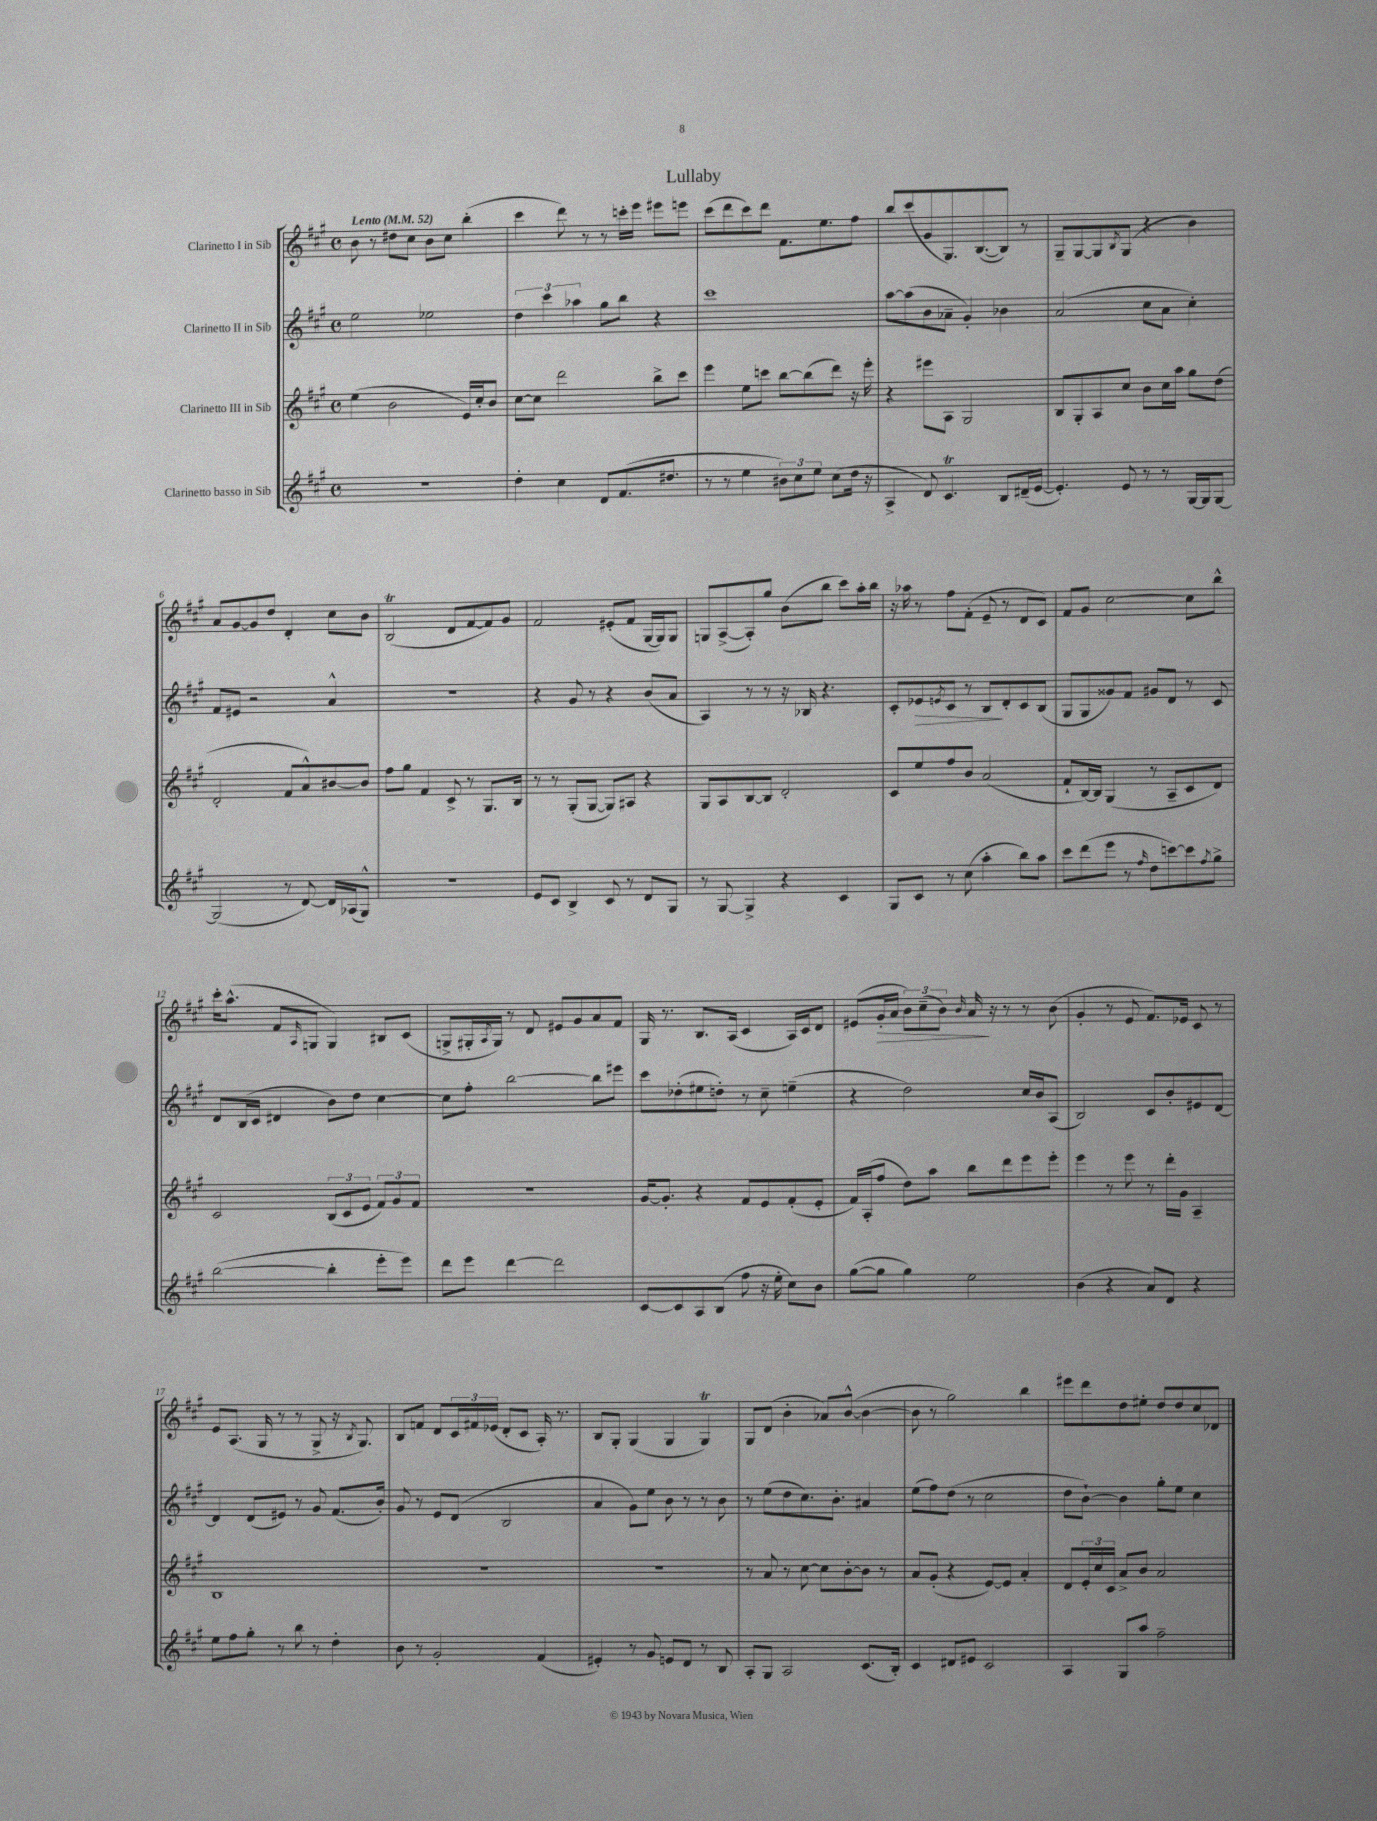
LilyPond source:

\header { title = "Lullaby" }
<<
\new StaffGroup <<
\new Staff = "s0" \with { instrumentName = "Clarinetto I in Sib" } {
    \clef treble \key a \major \defaultTimeSignature \time 4/4 \tempo "Lento" 4 = 52
    b'8 r8 dis''8 cis''8 b'8 cis''8 b''4-.( |
    cis'''4 d'''8) r8 r8 c'''16-. e'''16 eis'''8 e'''8 |
    cis'''8( d'''8 cis'''8) d'''8 fis'8. e''8. fis''8 |
    b''8 cis'''8( gis'8 gis8.) b8.~( b8) r8 |
    gis8-- gis8~ gis8 \acciaccatura { b8 } gis8( r4 b'4) |
    a'8 gis'8~ gis'8 d''8 d'4-. cis''8 b'8 |
    b2\trill( d'8 fis'8~ fis'8) gis'8 |
    fis'2 eis'8-.( fis'8 gis16~ gis16) gis8 |
    g8 a8~->( a8-.) gis''8 b'8( b''8 cis'''8) a''16-. b''16 |
    r16 aes''16 r8 fis''8 fis'8-.( e'8-- r8 d'8 cis'8) |
    fis'8 gis'8 cis''2~ cis''8 b''8-^ |
    cis'''16-. a''8.-^( fis'8 \grace { a16 } g8 g4) bis8 cis'8( |
    g8-> gis16-. \acciaccatura { a8 } gis16) r8 d'8 eis'8 gis'8 a'8 fis'8 |
    gis16 r8. b8. a16( cis'4 a16) cis'16 d'8 |
    eis'8( gis'16-.\> a'16 \tuplet 3/2 { b'8) cis''8--( b'8) } \grace { b'16 } a'16\! r16 r8 r8 b'8( |
    gis'4-. r8 e'8 fis'8.) ees'16 cis'8 r8 |
    e'8 a8.( gis16 r8 r8 gis8-> r16 \acciaccatura { b8 } gis8.) |
    b8 f'8 d'8 \tuplet 3/2 { cis'16 fis'16 ees'16( } d'8-. cis'8 a16-.) r8. |
    b8 gis8-. gis4( gis4 gis4\trill) |
    gis8 d'8( b'4-. aes'8) b'8~-^( b'4~ |
    b'8 r8 gis''2) b''4 |
    eis'''8 d'''8 d''8 eis''8-. d''8 d''8 cis''8 des'8 \bar "|." |
}
\new Staff = "s1" \with { instrumentName = "Clarinetto II in Sib" } {
    \clef treble \key a \major \defaultTimeSignature \time 4/4
    e''2 ees''2 |
    \tuplet 3/2 { d''4 cis'''4 aes''4 } gis''8 b''8 r4 |
    cis'''1 |
    a''8~ a''8( b'8 aes'8-- gis'4-.) bes'4 |
    a'2( cis''8 a'8 cis''4-.) |
    fis'8 eis'8 r2 a'4-^ |
    R1 |
    r4 gis'8 r8 r4 b'8( a'8 |
    a4) r8 r8 r16 bes16 r4. |
    cis'8-. ees'8\> \acciaccatura { e'8 } cis'8 r8 b8\! d'8-. cis'8 b8( |
    gis8 gis8 gisis'8) fis'8 gis'8 d'8 r8 cis'8 |
    d'8 b16( cis'16 dis'4 b'8) d''8 cis''4~ |
    cis''8 fis''8-. b''2~ b''8 eis'''8 |
    cis'''8 des''8-.( eis''8 d''8-.) r8 cis''8-- e''4--( |
    r4 d''2) cis''16 b'16 a8( |
    b2) cis'8 b'8-. eis'8 d'8~ |
    d'4 d'8( eis'8) r8 gis'8 fis'8.( b'16-.) |
    gis'8 r8 e'8 d'8( b2 |
    a'4 gis'8) e''8 b'8 r8 r8 b'8 |
    r8 e''8( d''8 cis''8.) b'8.-. ais'4 |
    e''8( fis''8) d''8( r8 cis''2 |
    d''8 b'8~-!) b'4 gis''8-. e''8 cis''4 \bar "|." |
}
\new Staff = "s2" \with { instrumentName = "Clarinetto III in Sib" } {
    \clef treble \key a \major \defaultTimeSignature \time 4/4
    e''4( b'2 e'16) cis''16-. b'8 |
    cis''8~ cis''8 d'''2 b''8-> cis'''8 |
    e'''4 e''8 c'''8 b''8~ b''8( d'''8) r16 e'''16-. |
    r4 eis'''8 a8 gis2 |
    b8 gis8-. a8 cis''8 b'8 cis''16 a''16 gis''8 d''8( |
    d'2-. fis'8 a'8-^) bis'8~ bis'8 |
    fis''8 gis''8 fis'4 cis'8-> r8 gis8. b16 |
    r8 r8 gis8-.( gis8~ gis8) ais8 r4 |
    gis8 a8 b8~ b8 d'2-. |
    cis'8 e''8 fis''8 b'8 a'2( |
    fis'8-! b16~) b16 gis4( r8 a8-- cis'8 d'8) |
    cis'2 \tuplet 3/2 { b8( cis'8 e'8 } \tuplet 3/2 { fis'8) gis'8 fis'8 } |
    R1 |
    gis'16~ gis'8.-. r4 fis'8 e'8 fis'8-.( e'8-. |
    fis'16) a16-.( fis''8 d''8) a''8 b''8 d'''8 e'''8 e'''8-. |
    e'''4 r8 e'''8 r8 d'''16-. gis'16 a4-- |
    b1 |
    R1 |
    R1 |
    r8 a'8 r8 cis''8~ cis''8 b'8~-. b'8 r8 |
    a'8 gis'8-.( r4 e'8~) e'8 a'4-. |
    d'8 \tuplet 3/2 { e'16-. cis''16 cis'16 } a'8-> b'8 a'2 \bar "|." |
}
\new Staff = "s3" \with { instrumentName = "Clarinetto basso in Sib" } {
    \clef treble \key a \major \defaultTimeSignature \time 4/4
    r1 |
    d''4-. cis''4 d'8 fis'8.( dis''8. |
    r8 r8 e''4 \tuplet 3/2 { bis'8) cis''8 e''8 } cis''8( d''16 r16 |
    a4-> d'8) cis'4.\trill b8 dis'16--( e'16~ |
    e'4.-.) e'8 r8 r8 gis16~ gis16 gis8~ |
    gis2( r8 d'8~) d'16 aes16( gis8-^) |
    R1 |
    e'8 cis'8 b4-> cis'8 r8 d'8 gis8 |
    r8 gis8~ gis4-> r4 cis'4 |
    gis8 cis'8 r8 cis''8( a''4-. b''8) a''8 |
    cis'''8 d'''8( e'''8 r8 \grace { fis''16 } d''8 c'''8~) c'''8 \acciaccatura { fis''8 } gis''8-> |
    b''2~( b''4-. e'''8-. e'''8) |
    d'''8 e'''8 d'''4~ d'''2 |
    cis'8~ cis'8 a8 b8( fis''8 r16 e''16-. cis''8) b'8 |
    gis''8~( gis''8 gis''4) e''2 |
    b'4( r4 a'8) d'8 r4 |
    e''8 fis''8 gis''8-. r8 b''8 r8 d''4-. |
    b'8 r8 gis'2-. fis'4( |
    eis'4-.) r8 gis'8 e'8 d'8 r8 b8 |
    a8-. gis8 a2 cis'8.( b16-.) |
    cis'4 dis'8 eis'8 cis'2 |
    a4 gis8 a''8 fis''2-- \bar "|." |
}
>>
>>
